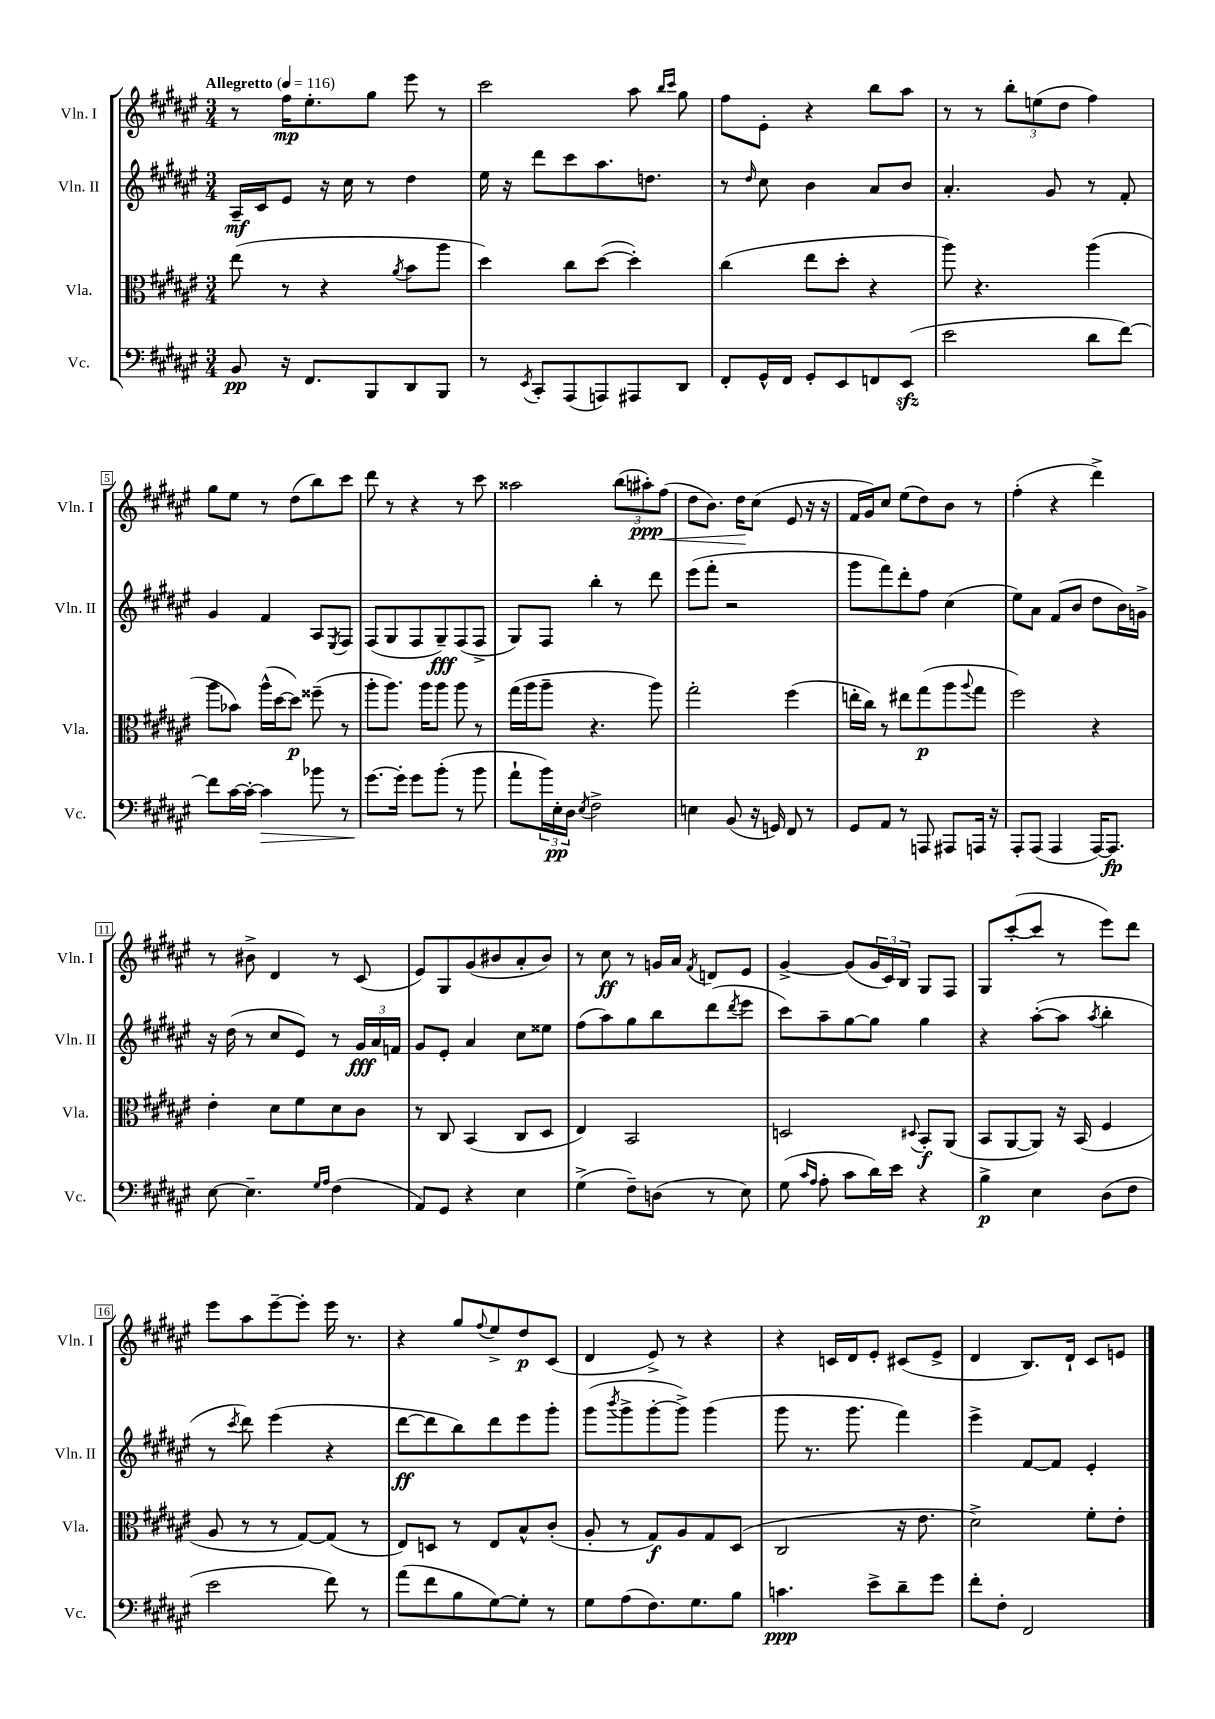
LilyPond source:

<<
\new StaffGroup <<
\new Staff = "s0" \with { instrumentName = "Vln. I" shortInstrumentName = "Vln. I" } {
    \clef treble \key fis \major \numericTimeSignature \time 3/4 \tempo "Allegretto" 4 = 116
    r8 fis''16\mp eis''8.-. gis''8 eis'''8 r8 |
    cis'''2 ais''8 \grace { b''16 cis'''16 } gis''8 |
    fis''8 eis'8-. r4 b''8 ais''8 |
    r8 r8 \tuplet 3/2 { b''8-. e''8( dis''8 } fis''4) |
    gis''8 eis''8 r8 dis''8( b''8) cis'''8 |
    dis'''8 r8 r4 r8 cis'''8 |
    aisis''2 \tuplet 3/2 { b''8( ais''8-.\ppp) fis''8\<( } |
    dis''8 b'8.) dis''16\! cis''8( eis'8 r16 r16 |
    fis'16 gis'16) cis''8 eis''8( dis''8) b'8 r8 |
    fis''4-.( r4 dis'''4->) |
    r8 bis'8-> dis'4 r8 cis'8( |
    eis'8) gis8 gis'8( bis'8 ais'8-. bis'8) |
    r8 cis''8\ff r8 g'16 ais'16 \acciaccatura { fis'8 } d'8 eis'8 |
    gis'4~-> gis'8( \tuplet 3/2 { gis'16 cis'16) b16 } gis8 fis8 |
    gis8 cis'''8~-.( cis'''8 r8 eis'''8) dis'''8 |
    eis'''8 ais''8 eis'''8~-- eis'''8-. eis'''16 r8. |
    r4 gis''8 \appoggiatura { fis''8 } eis''8-> dis''8\p cis'8( |
    dis'4 eis'8->) r8 r4 |
    r4 c'16 dis'16 eis'8-. cis'8( eis'8-> |
    dis'4 b8.) dis'16-! cis'8 e'8 \bar "|." |
}
\new Staff = "s1" \with { instrumentName = "Vln. II" shortInstrumentName = "Vln. II" } {
    \clef treble \key fis \major \numericTimeSignature \time 3/4
    ais16--\mf cis'16 eis'8 r16 cis''16 r8 dis''4 |
    eis''16 r16 dis'''8 cis'''8 ais''8. d''8. |
    r8 \grace { dis''16 } cis''8 b'4 ais'8 b'8 |
    ais'4.-. gis'8 r8 fis'8-. |
    gis'4 fis'4 ais8 \acciaccatura { eis8 } fis8 |
    fis8( gis8 fis8 gis8--\fff) fis8( fis8-> |
    gis8) fis8 b''4-. r8 dis'''8 |
    eis'''8( fis'''8-. r2 |
    gis'''8 fis'''8) dis'''8-. fis''8 cis''4( |
    eis''8) ais'8 fis'8( b'8 dis''8 b'16) g'16-> |
    r16 dis''16( r8 cis''8 eis'8) r8 \tuplet 3/2 { gis'16\fff ais'16 f'16 } |
    gis'8 eis'8-. ais'4 cis''8 eisis''8 |
    fis''8( ais''8) gis''8 b''8 dis'''8( \acciaccatura { dis'''8 } eis'''8 |
    cis'''8) ais''8-- gis''8~ gis''8 gis''4 |
    r4 ais''8~-.( ais''8 \acciaccatura { ais''8 } b''4-. |
    r8 \acciaccatura { cis'''8 } dis'''8) eis'''4( r4 |
    dis'''8~\ff dis'''8 b''8) dis'''8 eis'''8 gis'''8-. |
    gis'''8( \acciaccatura { b'''8 } gis'''8-> gis'''8~-. gis'''8->) gis'''4( |
    gis'''8 r8. gis'''8. fis'''4) |
    eis'''4-> fis'8~ fis'8 eis'4-. \bar "|." |
}
\new Staff = "s2" \with { instrumentName = "Vla." shortInstrumentName = "Vla." } {
    \clef alto \key fis \major \numericTimeSignature \time 3/4
    eis''8( r8 r4 \acciaccatura { ais'8 } b'8 ais''8 |
    dis''4) cis''8 dis''8~( dis''4-.) |
    cis''4( eis''8 dis''8-. r4 |
    ais''8) r4. ais''4( |
    ais''8 bes'8) ais''16-^( dis''16~ dis''8\p) fisis''8--( r8 |
    ais''8-. ais''8.) ais''16 ais''8 ais''8 r8 |
    gis''16( ais''16 ais''8-- r4. ais''8) |
    gis''2-. fis''4( |
    e''16-. cis''16) r8 eis''8 gis''8\p( ais''8 \appoggiatura { ais''8 } gis''8 |
    fis''2) r4 |
    eis'4-. dis'8 fis'8 dis'8 cis'8 |
    r8 cis8 b,4( cis8 dis8 |
    eis4) b,2 |
    d2 \appoggiatura { dis8 } b,8-.\f ais,8( |
    b,8 ais,8~ ais,8) r16 b,16( fis4 |
    ais8 r8 r8 gis8~) gis8( r8 |
    eis8) d8 r8 eis8 b8-^ cis'8-.( |
    ais8-. r8 gis8\f) ais8 gis8 dis8( |
    cis2 r16 eis'8. |
    dis'2->) fis'8-. eis'8-. \bar "|." |
}
\new Staff = "s3" \with { instrumentName = "Vc." shortInstrumentName = "Vc." } {
    \clef bass \key fis \major \numericTimeSignature \time 3/4
    b,8\pp r16 fis,8. b,,8 dis,8 b,,8 |
    r8 \acciaccatura { eis,8 } cis,8-. ais,,8( a,,8) ais,,8 dis,8 |
    fis,8-. gis,16-^ fis,16 gis,8-. eis,8 f,8 eis,8\sfz( |
    eis'2 dis'8 fis'8~) |
    fis'8 cis'16~ cis'16~-. cis'4\> bes'8 r8 |
    gis'8.~\! gis'16-. gis'8 b'8-.( r8 b'8 |
    ais'8-! \tuplet 3/2 { b'16) eis16-.\pp dis16 } \acciaccatura { eis8 } fis2-> |
    e4 b,8( r16 g,16) fis,8 r8 |
    gis,8 ais,8 r8 a,,8 ais,,8 a,,16 r16 |
    ais,,8-. ais,,8( ais,,4 ais,,16~) ais,,8.\fp |
    eis8~ eis4.-- \grace { gis16 ais16 } fis4( |
    ais,8) gis,8 r4 eis4 |
    gis4->( fis8--) d8( r8 eis8) |
    gis8( \grace { cis'16 ais16 } ais8-. cis'8 dis'16) eis'16 r4 |
    b4->\p eis4 dis8( fis8 |
    eis'2 fis'8) r8 |
    ais'8( fis'8 b8 gis8~) gis8-. r8 |
    gis8 ais8( fis8.) gis8. b8 |
    c'4.\ppp eis'8-> dis'8-- gis'8 |
    fis'8-. fis8-. fis,2 \bar "|." |
}
>>
>>
\layout { \context { \Score \override BarNumber.stencil = #(make-stencil-boxer 0.1 0.3 ly:text-interface::print) } }
